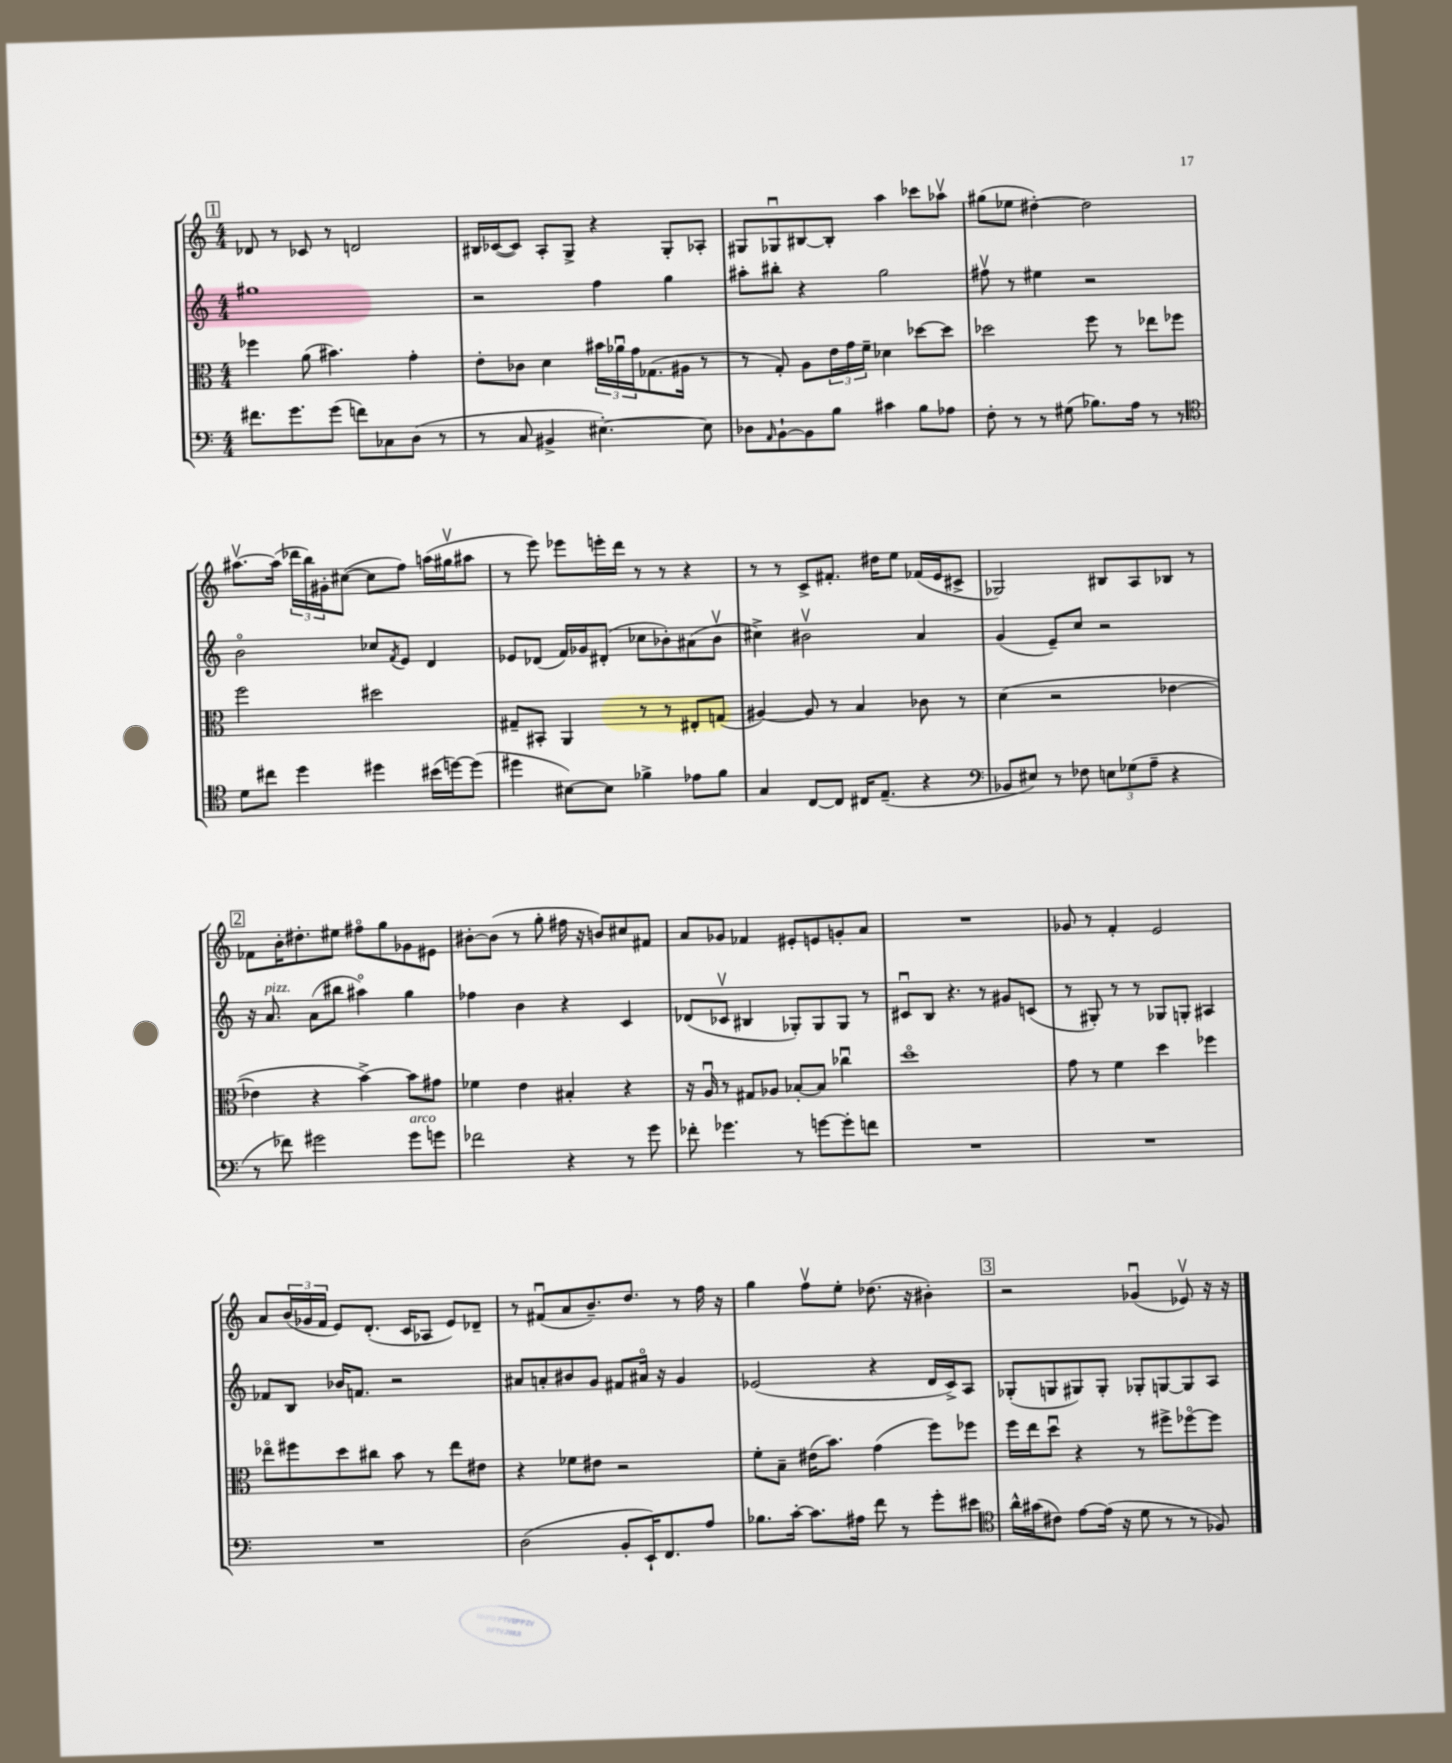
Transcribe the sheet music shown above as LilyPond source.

<<
\new StaffGroup <<
\new Staff = "s0" {
    \clef treble \key c \major \numericTimeSignature \time 4/4
    \mark \markup { \box "1" } des'8 r8 ces'8 r8 d'2 |
    bis16 ces'16~( ces'8) a8-. g8-> r4 g8-. aes8-. |
    gis8 ges8\downbow bis8~ bis8-. a''4 ces'''8 aes''8\upbow |
    gis''8( ees''8 dis''4~-.) dis''2 |
    ais''8.~\upbow ais''16( \tuplet 3/2 { des'''16 b''16) gis'16-. } cis''8~( cis''8 f''8) a''16( gis''16\upbow ais''8 |
    r8 e'''8) ees'''8 e'''16-. d'''16 r8 r8 r4 |
    r8 r8 c'8-> fis'8.-. dis''16 e''8 fes'16( e'16 cis'8-> |
    ges2) bis8 a8 bes8 r8 |
    \mark \markup { \box "2" } fes'8 b'16-. dis''8.-. eis''8 fis''8\flageolet g''8 ges'8 eis'8 |
    bis'8~-. bis'8( r8 g''8-. fis''16 r16 b'8) cis''8 fis'8 |
    a'8 ges'8 fes'4 eis'8-. e'8 g'8-. a'8 |
    R1 |
    ges'8 r8 f'4-. e'2 |
    a'8 \tuplet 3/2 { b'16( ges'16 f'16 } e'8) d'8.-.( c'16 aes8 e'8) des'8-- |
    r8 fis'8\downbow( a'8 b'8.--) d''8. r8 f''16 r16 |
    g''4 f''8\upbow e''8-. des''8.( r16 bis'4-.) |
    \mark \markup { \box "3" } r2 ges'4\downbow( ees'8\upbow) r16 r16 \bar "|." |
}
\new Staff = "s1" {
    \clef treble \key c \major \numericTimeSignature \time 4/4
    \mark \markup { \box "1" } gis''1 |
    r2 f''4 g''4 |
    ais''8-. bis''8-. r4 g''2 |
    fis''8\upbow r8 eis''4 r2 |
    b'2\flageolet ces''8 \acciaccatura { f'8 } e'8 d'4 |
    ees'8 des'8( f'16) ges'16 dis'8-.( ces''8 bes'8-.) ais'8( bes'8\upbow |
    cis''4->) bis'2\upbow a'4 |
    g'4( e'8--) c''8 r2 |
    \mark \markup { \box "2" } r16 a'8.^\markup { \italic "pizz." } a'8( bis''8 ais''4\flageolet) g''4 |
    fes''4 b'4 r4 c'4 |
    des'8( ces'8\upbow bis4 ges8-.) ges8 ges8 r8 |
    cis'8\downbow b8 r4. r8 gis'8 c'8( |
    r8 gis8-.) r8 r8 ges8 g8-. ais4 |
    fes'8 b8 bes'16 f'8. r2 |
    ais'8 a'8-. bis'8 g'8 fis'8 ais'16\flageolet r16 g'4 |
    ees'2( r4 d'16 c'16->) a8 |
    \mark \markup { \box "3" } ges8-.( g8 gis8) gis8-. ges8-. g8~ g8 a8 \bar "|." |
}
\new Staff = "s2" {
    \clef alto \key c \major \numericTimeSignature \time 4/4
    \mark \markup { \box "1" } fes''4 a'8( bis'4.) g'4-. |
    e'8-. ces'8 d'4 \tuplet 3/2 { bis'16 aes'16\downbow g'16 } ges8.( ais16 r8 |
    r8 g8-.) a8 \tuplet 3/2 { e'16 g'16 f'16-- } des'4 des''8~ des''8 |
    des''2 f''8 r8 ees''8 fes''8 |
    f''2 dis''2 |
    gis8-- bis,8-. a,4 r8 r8 eis8-. g8( |
    ais4~) ais8 r8 b4 ces'8 r8 |
    d'4( r2 ees'4~ |
    \mark \markup { \box "2" } ees'4 r4 b'4~->) b'8 gis'8 |
    fes'4 e'4 bis4-. r4 |
    r16 a16\downbow r8 gis8 aes8 bes8~-. bes8 ces''4\downbow |
    d''1\flageolet |
    g'8 r8 f'4 d''4 fes''4 |
    ees''8\flageolet fis''8 d''8 cis''8 b'8 r8 ees''8 eis'8 |
    r4 fes'8 eis'8 r2 |
    f'8-. b8-- eis'16( b'8.) g'4( f''8) fes''8 |
    \mark \markup { \box "3" } f''16 e''16 d''8\downbow r4 r8 fis''8-> fes''8~\flageolet fes''8 \bar "|." |
}
\new Staff = "s3" {
    \clef bass \key c \major \numericTimeSignature \time 4/4
    \mark \markup { \box "1" } fis'8. g'8. g'8( f'8) ces8 d8( r8 |
    r8 c8 bis,4-> eis4.~-.) eis8 |
    des8 \grace { a,16 } b,8~-! b,8 b8 cis'4 b8 aes8 |
    f8-. r8 r8 gis8( bes8.) a16 r8 r8 |
    \clef tenor d'8 cis''8 d''4 dis''4 bis'16( d''16~) d''8( |
    dis''4 bis8~) bis8 fes'4-> ees'8 fes'8 |
    g4 c8~ c8 cis16 e8.--( r4 |
    \clef bass bes,8 eis8) r8 fes8 \tuplet 3/2 { e8 ges8( a8-- } r4 |
    \mark \markup { \box "2" } r8 fes'8) gis'2 gis'8^\markup { \italic "arco" } g'8 |
    fes'2 r4 r8 g'8 |
    fes'8-. ges'4. r8 g'8~ g'8-. f'8 |
    R1 |
    R1 |
    R1 |
    d2( b,8-. e,16-!) f,8. a8 |
    bes8. c'16~-. c'8. ais16 f'8 r8 g'8-. eis'8 |
    \mark \markup { \box "3" } \clef tenor a'16-^ gis'16( cis'8) e'8~ e'16( r16 d'8 r8 r8 fes8) \bar "|." |
}
>>
>>
\layout { \context { \Score \remove "Bar_number_engraver" } }
